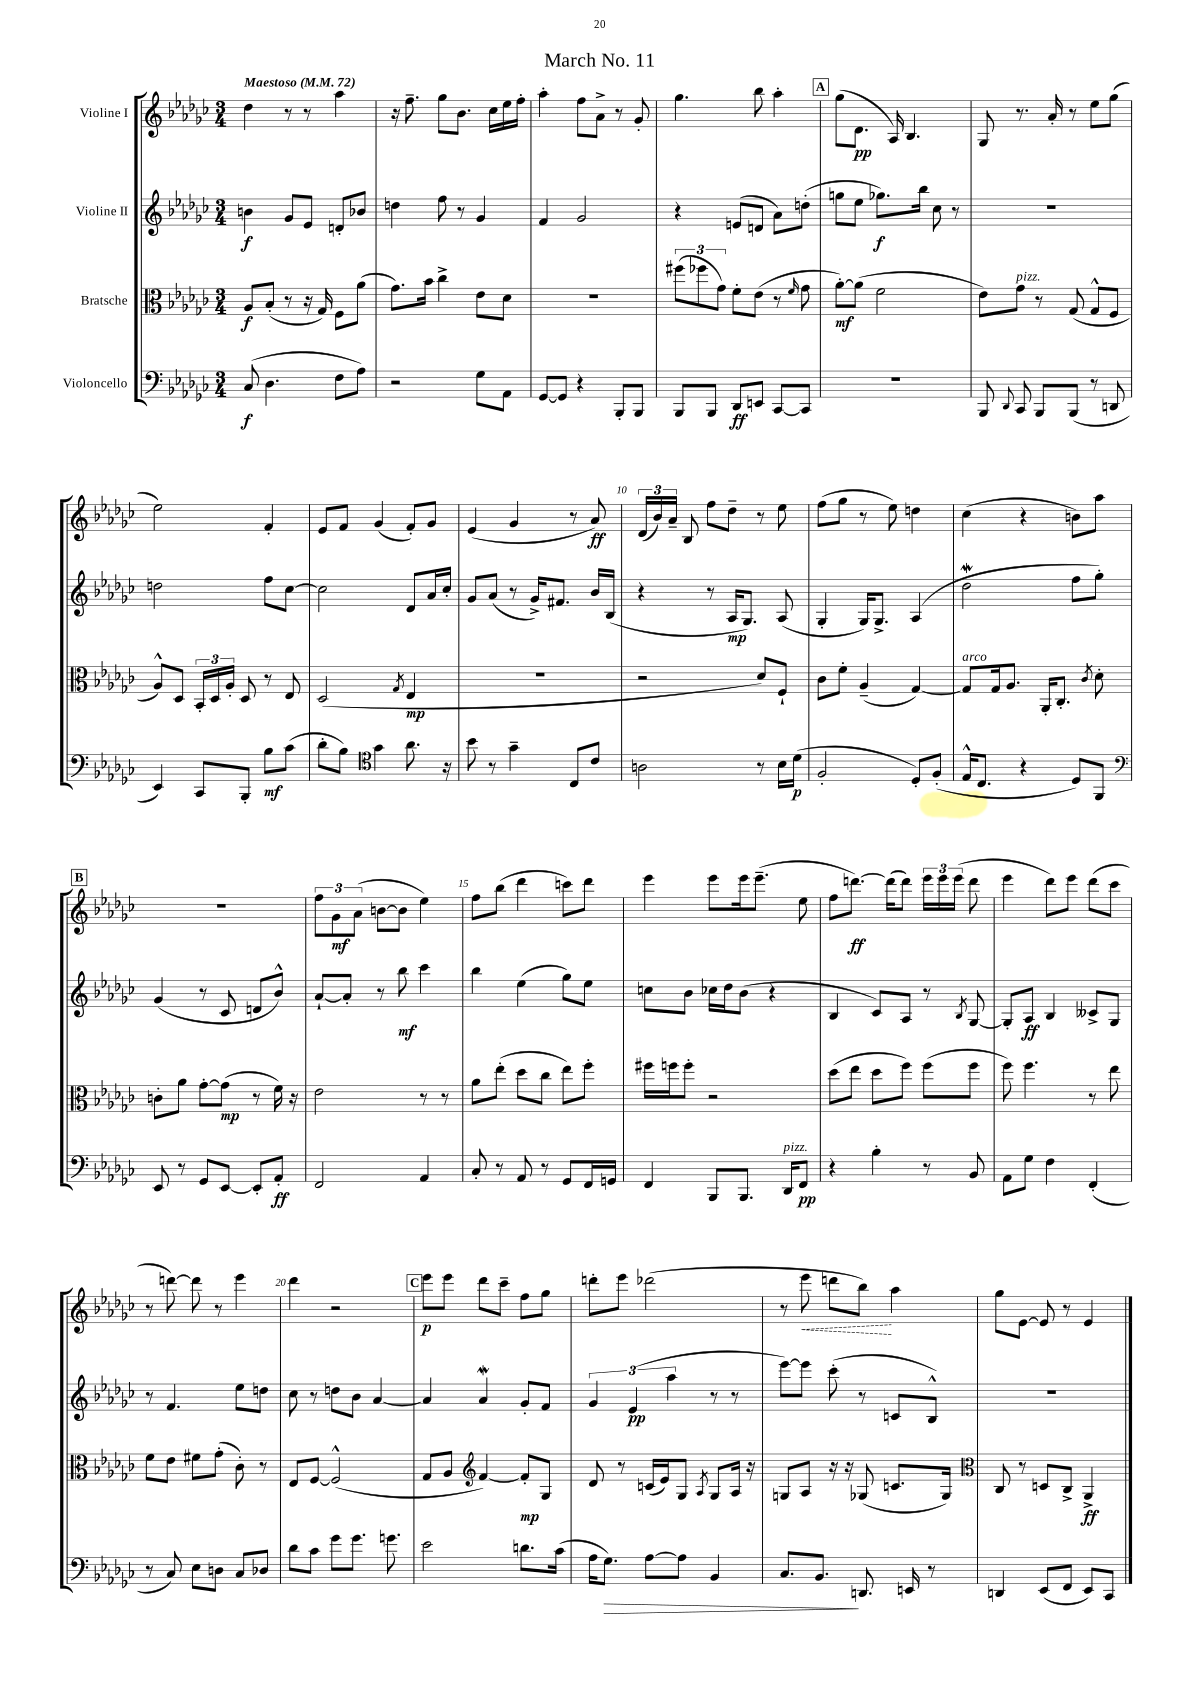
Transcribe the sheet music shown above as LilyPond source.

\header { title = "March No. 11" }
<<
\new StaffGroup <<
\new Staff = "s0" \with { instrumentName = "Violine I" } {
    \clef treble \key ges \major \numericTimeSignature \time 3/4 \tempo "Maestoso" 4 = 72
    \autoBeamOff des''4 r8 r8 aes''4 |
    r16 f''8.-- ges''8[ bes'8.] ces''16[ ees''16 f''16]-. |
    aes''4-. f''8[ aes'8]-> r8 ges'8-. |
    ges''4. bes''8 aes''4-. |
    \mark \markup { \box "A" } ges''8[( des'8.]\pp aes16) bes4. |
    ges8 r8. aes'16-. r8 ees''8[ ges''8]( |
    ees''2) f'4-. |
    ees'8[ f'8] ges'4( f'8[-.) ges'8] |
    ees'4( ges'4 r8 aes'8\ff) |
    \tuplet 3/2 { des'16[( bes'16) aes'16]-- } bes8 f''8[ des''8]-- r8 ees''8 |
    f''8[( ges''8] r8 ees''8) d''4 |
    ces''4( r4 b'8[) aes''8] |
    \mark \markup { \box "B" } R2. |
    \tuplet 3/2 { f''8[ ges'8\mf aes'8]( } b'8[~ b'8] ees''4) |
    f''8[ bes''8]( des'''4 c'''8[) des'''8] |
    ees'''4 ees'''8[ ees'''16 ees'''8.]--( ees''8 |
    f''8[ d'''8.]~\ff) d'''16[( d'''8]) \tuplet 3/2 { ees'''16[ ees'''16 ees'''16]( } d'''8 |
    ees'''4 des'''8[) ees'''8] des'''8[( ces'''8] |
    r8 d'''8~) d'''8 r8 ees'''4 |
    des'''4 r2 |
    \mark \markup { \box "C" } ees'''8[\p ees'''8] des'''8[ ces'''8]-- f''8[ ges''8] |
    d'''8[-. ees'''8] des'''2( |
    r8 \once \override Hairpin.style = #'dashed-line ees'''8\< d'''8[ bes''8]\!) aes''4 |
    ges''8[ ees'8]~ ees'8 r8 ees'4 \bar "|." |
}
\new Staff = "s1" \with { instrumentName = "Violine II" } {
    \clef treble \key ges \major \numericTimeSignature \time 3/4
    \autoBeamOff b'4\f ges'8[ ees'8] d'8[-. bes'8] |
    d''4 f''8 r8 ges'4 |
    f'4 ges'2 |
    r4 e'8[( d'8] aes'8[) d''8]-.( |
    \mark \markup { \box "A" } g''8[ ees''8] ges''8.[\f) bes''16] ces''8 r8 |
    R2. |
    d''2 f''8[ ces''8]~ |
    ces''2 des'8[ aes'16 ces''16]-. |
    ges'8[ aes'8]( r8 ges'16[->) fis'8.] bes'16[ bes16]( |
    r4 r8 aes16[\mp ges8.]) aes8( |
    ges4-. ges16[) ges8.]-> aes4( |
    des''2\mordent f''8[ ges''8]-.) |
    \mark \markup { \box "B" } ges'4( r8 ces'8 d'8[ bes'8]-^) |
    aes'8[~-! aes'8]-. r8 bes''8\mf ces'''4 |
    bes''4 ees''4( ges''8[) ees''8] |
    c''8[ bes'8] ces''16[ des''16 bes'8]( r4 |
    bes4 ces'8[) aes8] r8 \acciaccatura { bes8 } ges8~ |
    ges8[-. aes8]\ff bes4 ceses'8[-> ges8] |
    r8 f'4. ees''8[ d''8] |
    ces''8 r8 d''8[ bes'8] aes'4~ |
    \mark \markup { \box "C" } aes'4 aes'4\mordent ges'8[-. f'8] |
    \tuplet 3/2 { ges'4 ees'4\pp( aes''4 } r8 r8 |
    ees'''8[~) ees'''8] ces'''8-.( r8 c'8[ bes8]-^) |
    R2. \bar "|." |
}
\new Staff = "s2" \with { instrumentName = "Bratsche" } {
    \clef alto \key ges \major \numericTimeSignature \time 3/4
    \autoBeamOff aes8[\f bes8]-.( r8 r16 ges16) f8[ aes'8]( |
    ges'8.[) bes'16] ces''4-> ees'8[ des'8] |
    R2. |
    \tuplet 3/2 { fis''8[( fes''8 ges'8]) } f'8[-. ees'8]( r8 \grace { f'16 } ges'8 |
    \mark \markup { \box "A" } aes'8[~-.\mf) aes'8]( f'2 |
    ees'8[) ges'8]^\markup { \italic "pizz." } r8 ges8( ges8[-^ f8] |
    aes8[-^) des8] \tuplet 3/2 { bes,16[-. des16 aes16]-. } des8 r8 ees8 |
    des2( \acciaccatura { ges8 } ees4\mp |
    R2. |
    r2 des'8[) f8]-! |
    ces'8[ f'8]-. aes4--( ges4~) |
    ges8[^\markup { \italic "arco" } ges16 aes8.] aes,16[-. ces8.]-. \acciaccatura { ces'8 } des'8-. |
    \mark \markup { \box "B" } c'8[-. aes'8] ges'8[~-. ges'8]\mp( r8 f'16) r16 |
    ees'2 r8 r8 |
    aes'8[ ees''8]-.( des''8[ ces''8] ees''8[) f''8]-. |
    fis''16[ f''16 f''8]-. r2 |
    des''8[( ees''8] des''8[ f''8]) f''8[( f''8] |
    f''8) f''4. r8 ees''8 |
    f'8[ ees'8] fis'8[ ges'8]-.( ces'8-.) r8 |
    ees8[ f8]~ f2-^( |
    \mark \markup { \box "C" } ges8[ aes8] \clef treble f'4~) f'8[-.\mp ges8] |
    des'8 r8 c'16[( ees'16) ges8] \acciaccatura { aes8 } ges8[ aes16] r16 |
    g8[ aes8] r16 r16 ges8( c'8.[ ges16]) |
    \clef alto ces8 r8 d8[ ces8]-> aes,4->\ff \bar "|." |
}
\new Staff = "s3" \with { instrumentName = "Violoncello" } {
    \clef bass \key ges \major \numericTimeSignature \time 3/4
    \autoBeamOff ces8\f( des4. f8[ aes8]) |
    r2 ges8[ aes,8] |
    ges,8[~ ges,8] r4 bes,,8[-. bes,,8] |
    bes,,8[ bes,,8] des,8[\ff e,8] ces,8[~ ces,8] |
    \mark \markup { \box "A" } R2. |
    bes,,8 \appoggiatura { des,8 } ces,8 bes,,8[ bes,,8]( r8 d,8 |
    ees,4) ces,8[ bes,,8]-. bes8[\mf ces'8]( |
    des'8[-. bes8]) \clef tenor ges'4 aes'8. r16 |
    bes'8 r8 ges'4-- ces8[ ces'8] |
    a2 r8 bes16[ des'16]\p( |
    f2-. des8[-.) f8]-.( |
    ees16[-^ ces8.] r4 des8[) f,8] |
    \mark \markup { \box "B" } \clef bass ees,8 r8 ges,8[ ees,8]~ ees,8[-. aes,8]-.\ff |
    f,2 aes,4 |
    ces8-. r8 aes,8 r8 ges,8[ f,16 g,16] |
    f,4 bes,,8[ bes,,8.] des,16[^\markup { \italic "pizz." } f,8]\pp |
    r4 bes4-. r8 bes,8 |
    aes,8[ ges8] f4 f,4-.( |
    r8 ces8) ees8[ d8] ces8[ des8] |
    des'8[ ces'8] ges'8[ ges'8.] g'8. |
    \mark \markup { \box "C" } ees'2 d'8.[ ces'16]( |
    aes16[ ges8.]\>) aes8[~ aes8] bes,4 |
    ces8.[ bes,8.]\! d,8. e,16 r8 |
    d,4 ees,8[( f,8] ees,8[) ces,8] \bar "|." |
}
>>
>>
\layout { \context { \Score \override BarNumber.break-visibility = ##(#f #t #t) barNumberVisibility = #(every-nth-bar-number-visible 5) } }
